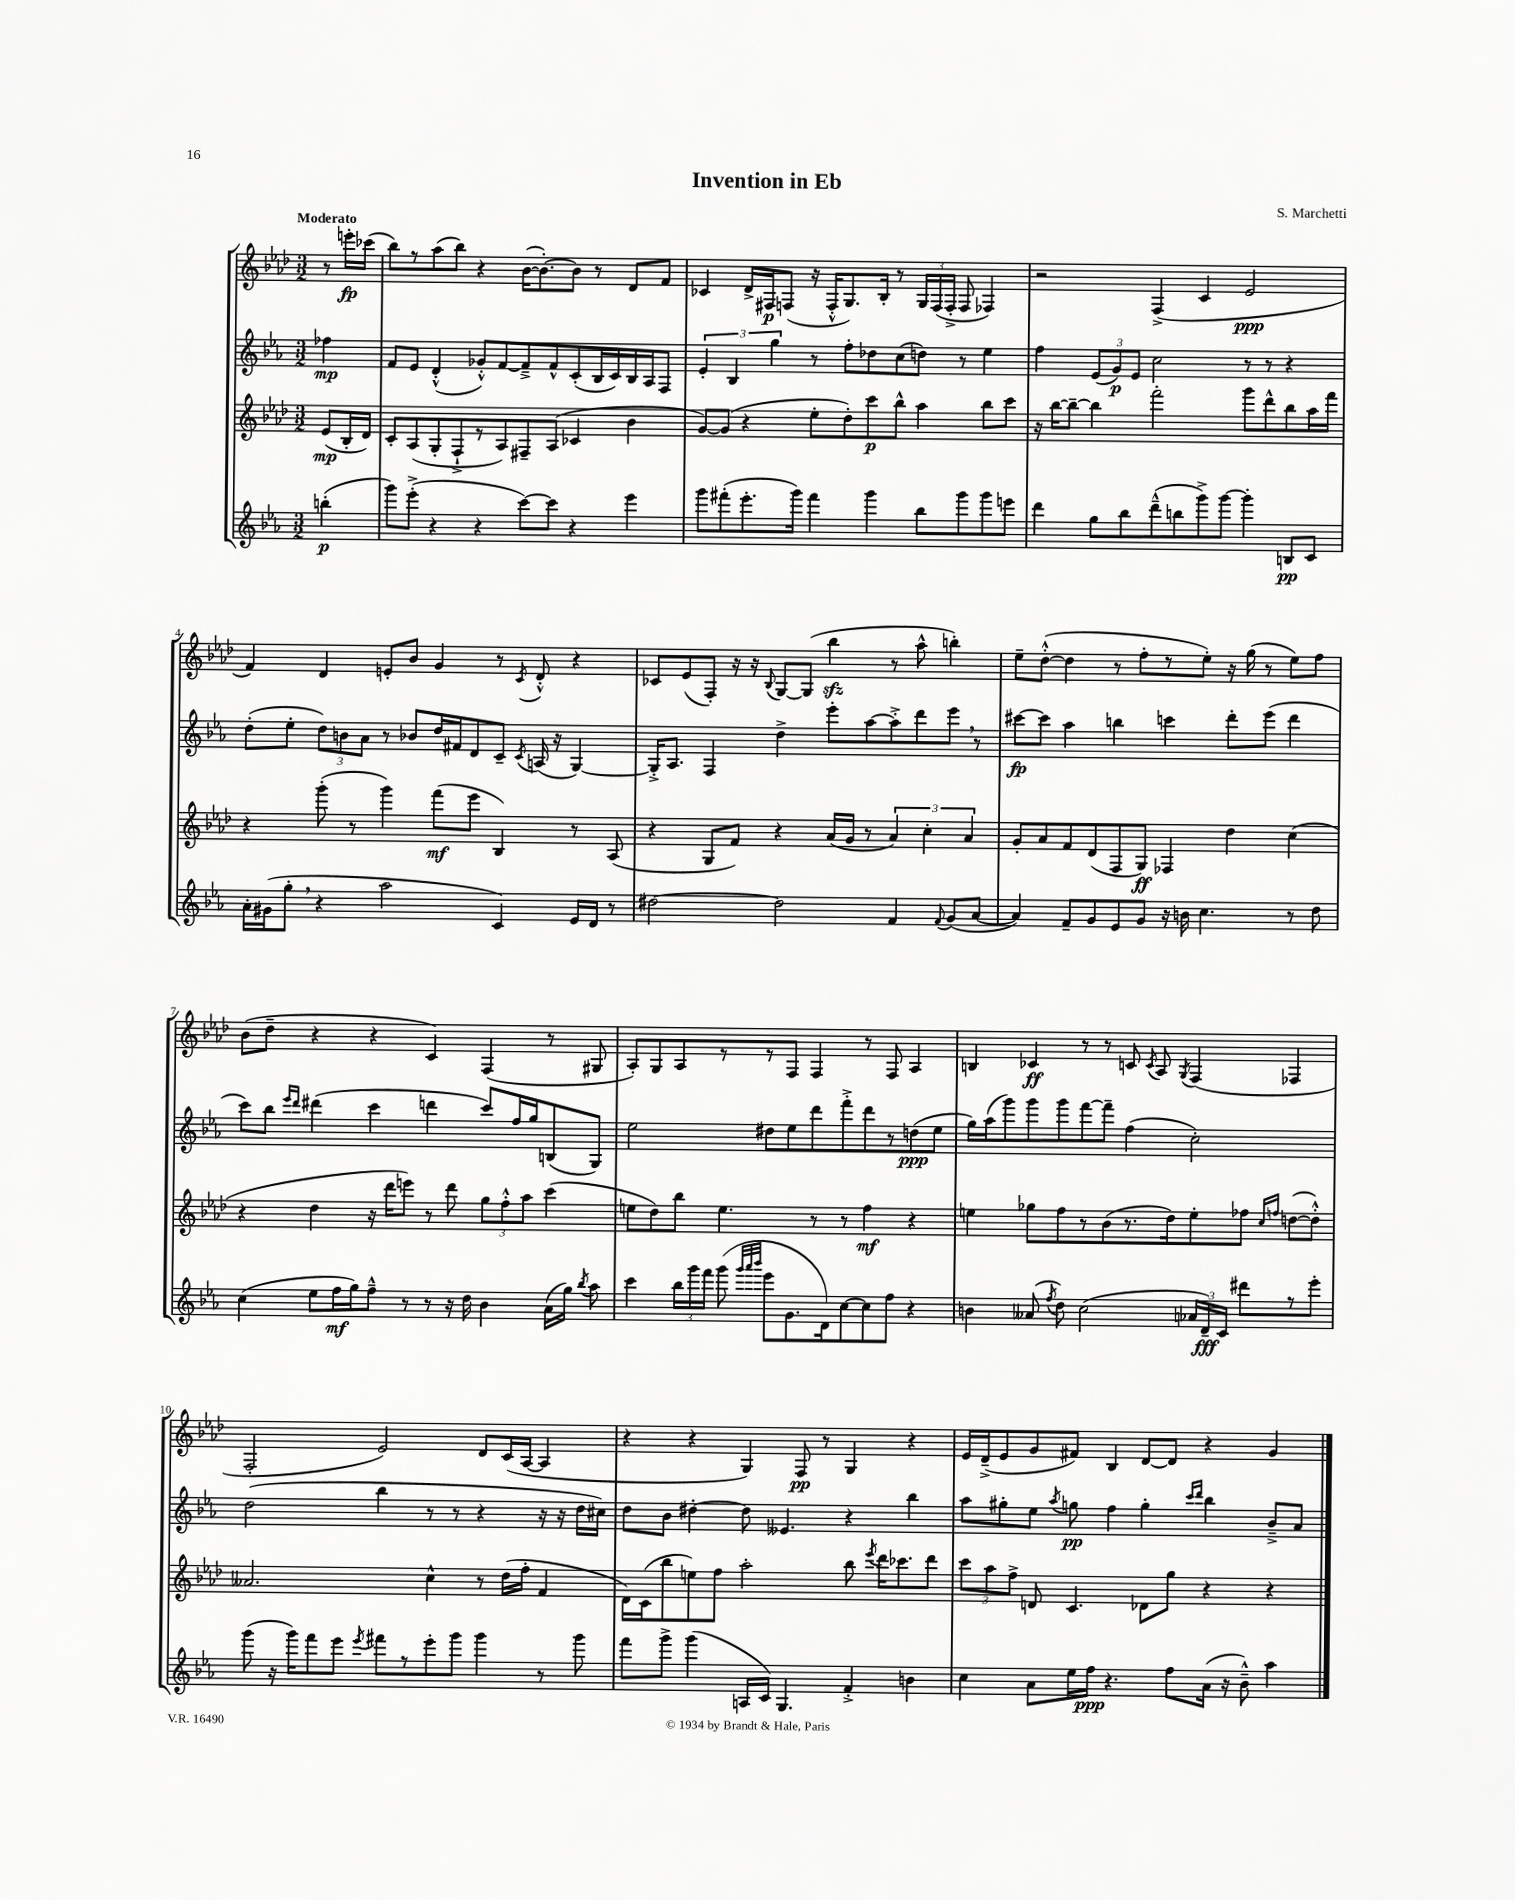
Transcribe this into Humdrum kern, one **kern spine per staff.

**kern	**kern	**kern	**kern
*staff4	*staff3	*staff2	*staff1
*clefG2	*clefG2	*clefG2	*clefG2
*k[b-e-a-]	*k[b-e-a-d-]	*k[b-e-a-]	*k[b-e-a-d-]
*M3/2	*M3/2	*M3/2	*M3/2
(4bb'	(8e-	4ff-	8r
.	16B-'	.	16eee'
.	16d-)	.	(16ccc-
=	=	=	=
8ggg)	8c'	8f	8bb-)
(8eee-'^	(8A-	8e-	8r
4r	8G'	(4d'^^	(8aa-
.	8F`^	.	8bb-)
4r	8r	8g-'^^)	4r
.	8A-)	[8f	.
[8ccc)	8F#~	8f~^]	([16b-
.	.	.	8.b-'_)
8ccc]	(8A-	8f^^	.
4r	4c-	(8c'	8b-]
.	.	16B-	8r
.	.	16c)	.
4eee-	4b-	16B-	8d-
.	.	16A-	.
.	.	8F	8f
=	=	=	=
8ggg	[8g)	6e-'	4c-
(8fff#'	(8g]	.	.
.	.	6B-	.
8.eee-'	4r	.	16d-^
.	.	.	16F#
.	.	6gg	.
.	.	.	(8F
16ggg)	.	.	.
4fff#	8ee-'	8r	16r
.	.	.	16F'^^
.	8dd-')	8ff'	8.G)
4ggg	8ccc	8dd-	.
.	.	.	16B-'
.	8bb-^^	(8cc	8r
8bb-	4aa-	8dd)	24G
.	.	.	(24F
.	.	.	24F'^
8ggg	.	8r	8F
8ggg	8bb-	4ee-	4F-)
8eee	8ccc	.	.
=	=	=	=
4ddd	16r	4ff	2r
.	[16bb-	.	.
.	8bb-~_	.	.
8gg	4bb-]	(12e-	.
.	.	12g)	.
8bb-	.	.	.
.	.	12e-	.
(8ddd~^^	2fff'	2cc	(4F^
8bb	.	.	.
8ggg^)	.	.	4c
[8ggg	.	.	.
4ggg']	8ggg	8r	2e-
.	8ddd-^^	8r	.
8B	8bb-	4r	.
8c	16aa-	.	.
.	16fff	.	.
=	=	=	=
16a-'	4r	(8dd'	4f)
(16g#	.	.	.
8gg'	.	8ee-'	.
4r	(8ggg'	12dd)	4d-
.	.	12b	.
.	8r	.	.
.	.	12a-	.
2aa-	4ggg)	8r	8e'
.	.	8b-	8b-
.	(8fff	16dd	4g
.	.	16f#	.
.	8eee-	8d	.
4c)	4B-)	8c~	8r
.	.	8qc	8qc
.	.	(16A	8d-'^^
.	.	16r	.
16e-	8r	[4G)	4r
16d	.	.	.
8r	(8A-	.	.
=	=	=	=
[2dd#	4r	16G'^]	8c-
.	.	8.A-	.
.	.	.	(8e-
.	8G	4F	8F')
.	8f)	.	16r
.	.	.	16r
.	.	.	8qqB-
2dd#]	4r	4dd^	[8G
.	.	.	(8G]
.	(16a-	8eee-'	4bb-
.	16g	.	.
.	8r	[8aa-	.
4f	6a-)	8aa-'^]	8r
.	.	8ddd	8aa-^^
.	6cc'	.	.
8qqf	.	.	.
(8g	.	8eee-	4bb')
.	6a-	.	.
[8a-	.	8r	.
=	=	=	=
4a-])	8g'	[8ccc#	8ee-~
.	8a-	8ccc#]	([8dd-'^^
8f~	8f	4aa-	4dd-]
8g	(8d-	.	.
8e-	8F	4bb	8r
8g	8G)	.	8ff'
16r	4F-	4ccc	8r
16b	.	.	.
4.cc	.	.	8ee-')
.	4dd-	8ddd'	16r
.	.	.	(16gg
.	.	(8eee-	8r
8r	(4cc	4ddd	8ee-)
8dd	.	.	8ff
=	=	=	=
(4cc	4r	8ccc)	(8b-
.	.	8bb-	8dd-~
.	.	16qqeee-	.
.	.	16qqddd	.
8ee-	4dd-	(4ddd#	4r
16ff	.	.	.
16gg)	.	.	.
8ff~^^	16r	4ccc	4r
.	16ddd-	.	.
8r	8eee)	.	.
8r	8r	4ddd	4c)
16r	8ddd-	.	.
16dd	.	.	.
4b-	12gg	8ccc)	(4F
.	12ff'^^	.	.
.	.	16ff	.
.	12aa-	.	.
.	.	16gg	.
(16a-	(4ccc	(8B	8r
16gg)	.	.	.
8qbb-	.	.	.
8aa-	.	8G)	8G#
=	=	=	=
4ccc	8ee	2ee-	8A-')
.	8dd-)	.	8G
24bb-	8bb-	.	8A-
24ggg	.	.	.
24fff	.	.	.
(8ggg	4.ee	.	8r
32qqggg	.	.	.
32qqaaa-	.	.	.
32qqbbb-	.	.	.
8eee-	.	8dd#	8r
8.g	.	8ee-	8F
.	8r	8ddd	4F
16d)	.	.	.
[8cc	8r	8fff'^	.
8cc]	4ff	8ddd	8r
8ff	.	8r	8F
4r	4r	(8dd	4A-
.	.	8ee-	.
=	=	=	=
4b	4ee	16gg)	4B
.	.	(16aa-	.
.	.	8ggg)	.
(8a--	8gg-	8ggg	4c-
8qff	.	.	.
8dd)	8ff	8ggg	.
(2cc	8r	[8fff	8r
.	(8b-	8fff~]	8r
.	8.r	(4ff	8c
.	.	.	8qc
.	.	.	8A-
.	16dd-)	.	.
.	.	.	8qG
24a-	8ee'	2cc')	(4F
24d~)	.	.	.
24c	.	.	.
8ddd#	8ff-	.	.
.	16qqcc	.	.
.	16qqff	.	.
8r	([8dd	.	4F-
8eee-'	8dd'^^])	.	.
=	=	=	=
(8ggg	2.a--	(2dd	2F'
16r	.	.	.
16ggg)	.	.	.
8fff	.	.	.
8eee-	.	.	.
8qeee-	.	.	.
8fff#	.	4bb-	2e-)
8r	.	.	.
8eee-'	4cc^^	8r	.
8ggg	.	8r	.
4ggg	8r	4r	8d-
.	(16dd-	.	(16c
.	16ff'	.	[16A-
8r	4f	16r	4A-]
.	.	16r	.
8ggg	.	16dd	.
.	.	16cc#)	.
=	=	=	=
8fff	16d-)	8dd	4r
.	(16c	.	.
8ggg^	8bb-	8b-	.
(4ggg	8ee)	[4dd#'	4r
.	8ff	.	.
16A	2aa-'	8dd#]	4G)
16c)	.	.	.
4.G	.	4.e--	.
.	.	.	8F
.	.	.	8r
4f'^	8bb-	4r	4G
.	8qeee-	.	.
.	16ddd-	.	.
.	8.ccc-	.	.
4b	.	4bb-	4r
.	8ddd-	.	.
=	=	=	=
4cc	12ccc	8aa-	16e-
.	.	.	(16d-~^
.	12aa-	.	.
.	.	8gg#'	8e-
.	12ff^	.	.
8a-	8d	8ee-	8g
.	.	8qaa-	.
16ee-	4.c	8gg	8f#)
16ff	.	.	.
4.r	.	4ff	4B-
.	8d-	4gg'	[8d-
8ff	8gg	.	8d-]
.	.	16qqccc	.
.	.	16qqddd	.
(16a-	4r	4bb-	4r
16r	.	.	.
8b-~^^)	.	.	.
4aa-	4r	8b-~^	4g
.	.	8a-	.
==	==	==	==
*-	*-	*-	*-
